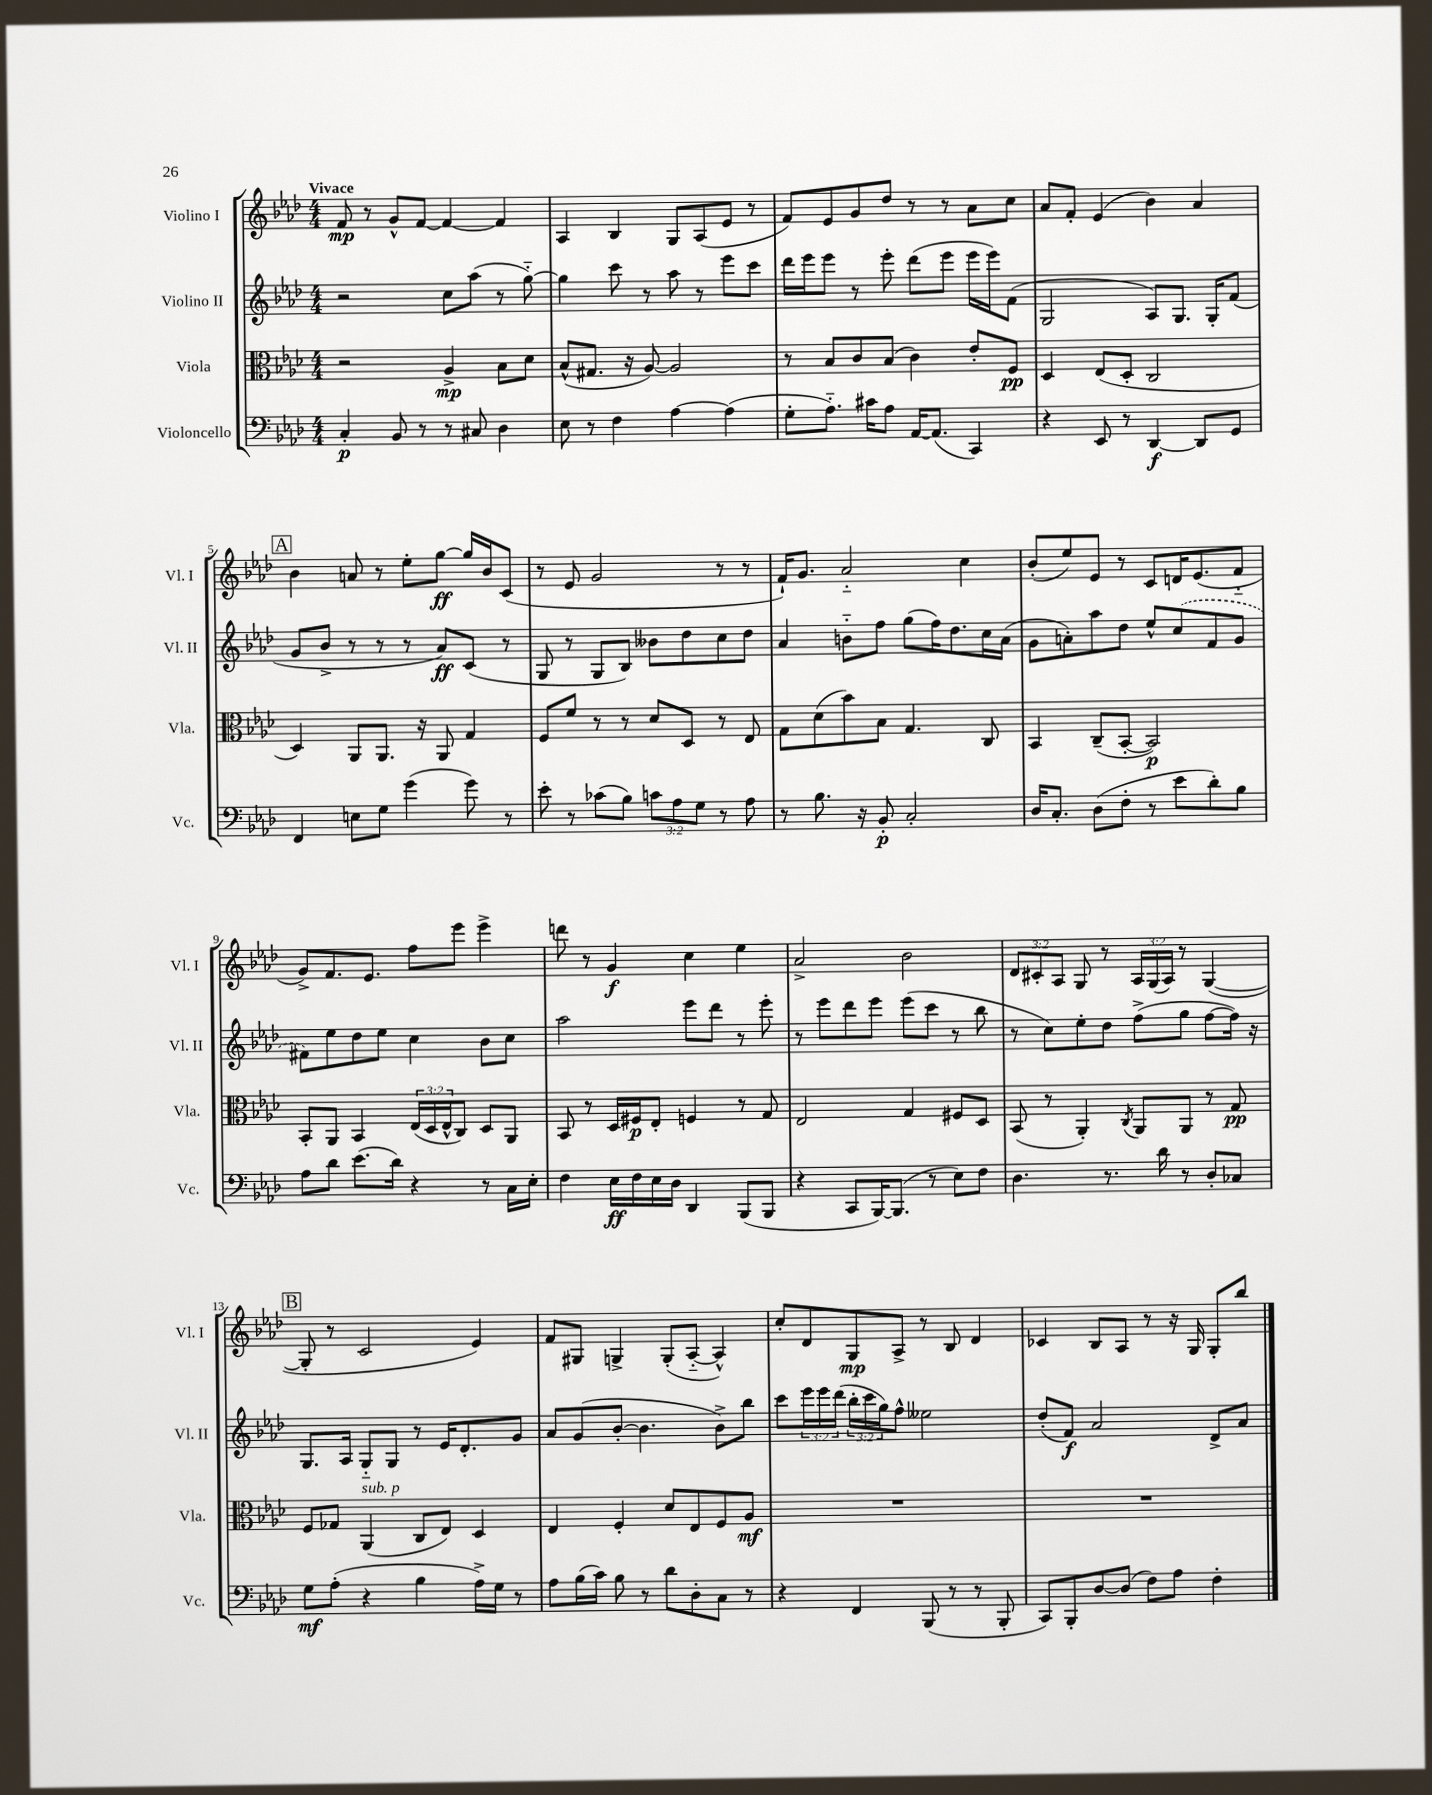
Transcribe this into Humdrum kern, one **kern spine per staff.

**kern	**dynam	**kern	**dynam	**kern	**dynam	**kern	**dynam
*part4	*part4	*part3	*part3	*part2	*part2	*part1	*part1
*staff4	*staff4	*staff3	*staff3	*staff2	*staff2	*staff1	*staff1
*I"Violoncello	*	*I"Viola	*	*I"Violino II	*	*I"Violino I	*
*I'Vc.	*	*I'Vla.	*	*I'Vl. II	*	*I'Vl. I	*
*clefF4	*	*clefC3	*	*clefG2	*	*clefG2	*
*k[b-e-a-d-]	*	*k[b-e-a-d-]	*	*k[b-e-a-d-]	*	*k[b-e-a-d-]	*
*M4/4	*	*M4/4	*	*M4/4	*	*M4/4	*
=1	=1	=1	=1	=1	=1	=1	=1
!	!	!	!	!	!	!LO:TX:a:B:t=Vivace	!
4C'/	p	2r	.	2r	.	8f/	mp
.	.	.	.	.	.	8r	.
8BB-/	.	.	.	.	.	8g^^/L	.
8r	.	.	.	.	.	[8f/J	.
8r	.	4A-^/	mp	8cc\L	.	4f/_	.
8C#X/	.	.	.	(8aa-\J	.	.	.
4D-\	.	8B-\L	.	8r	.	4f/]	.
.	.	8d-\J	.	[8gg\)	.	.	.
=2	=2	=2	=2	=2	=2	=2	=2
8E-\	.	(8B-^^/L	.	4gg\]	.	4A-/	.
8r	.	8.G#X/J	.	.	.	.	.
4F\	.	.	.	8ccc\	.	4B-/	.
.	.	16r	.	.	.	.	.
.	.	[8A-/)	.	8r	.	.	.
[4A-\	.	2A-/]	.	8aa-\	.	8G/L	.
.	.	.	.	8r	.	(8A-/	.
(4A-\]	.	.	.	8eee-\L	.	8e-/J	.
.	.	.	.	8ccc\J	.	8r	.
=3	=3	=3	=3	=3	=3	=3	=3
8G'\L	.	8r	.	16ddd-\LL	.	8f/L)	.
.	.	.	.	16eee-\J	.	.	.
8.A-\J)	.	8B-/L	.	8eee-\J	.	8e-/	.
.	.	8c/	.	8r	.	8g/	.
16c#X\KL	.	.	.	.	.	.	.
8A-\J	.	(8B-/J	.	8eee-'\	.	8dd-/J	.
[16AA-/KL	.	4c\)	.	(8ddd-\L	.	8r	.
(8.AA-/J]	.	.	.	.	.	.	.
.	.	.	.	8eee-\J	.	8r	.
4CC/)	.	8e-'/L	.	16eee-\LL	.	8a-\L	.
.	.	.	.	16eee-\J)	.	.	.
.	.	8F/J	pp	(8f\J	.	8cc\J	.
=4	=4	=4	=4	=4	=4	=4	=4
4r	.	4D-/	.	2G/	.	8a-/L	.
.	.	.	.	.	.	8f'/J	.
8EE-/	.	(8E-/L	.	.	.	(4e-/	.
8r	.	8D-'/J	.	.	.	.	.
[4DD-/	f	2C/	.	8A-/L)	.	4b-\)	.
.	.	.	.	8.G/J	.	.	.
8DD-/L]	.	.	.	.	.	4a-/	.
.	.	.	.	16G'/KL	.	.	.
8GG/J	.	.	.	(8f/J	.	.	.
!!LO:LB:g=z
!!LO:REH:place=s1:t=A
=5	=5	=5	=5	=5	=5	=5	=5
4FF/	.	4D-/)	.	8g/L	.	4b-\	.
.	.	.	.	8b-^/J	.	.	.
8En\L	.	8AA-/L	.	8r	.	8an/	.
8G\J	.	8.AA-/J	.	8r	.	8r	.
(4g\	.	.	.	8r	.	8ee-'\L	.
.	.	16r	.	.	.	.	.
.	.	8AA-/	.	8a-/L)	ff	[8gg\J	ff
8g\)	.	4G/	.	(8c/J	.	16gg/LL]	.
.	.	.	.	.	.	16b-/J	.
8r	.	.	.	8r	.	(8c/J	.
=6	=6	=6	=6	=6	=6	=6	=6
8e-'\	.	8F/L	.	8G/	.	8r	.
8r	.	8f/J	.	8r	.	8e-/	.
(8c-X\L	.	8r	.	8G/L	.	2g/	.
8B-\J)	.	8r	.	8B-/J)	.	.	.
12cn\L	.	8d-/L	.	8b--X\L	.	.	.
12A-\	.	.	.	.	.	.	.
.	.	8D-/J	.	8dd-\	.	.	.
12G\J	.	.	.	.	.	.	.
8r	.	8r	.	8cc\	.	8r	.
8A-\	.	8E-/	.	8dd-\J	.	8r	.
=7	=7	=7	=7	=7	=7	=7	=7
8r	.	8G\L	.	4a-/	.	16f`/KL)	.
.	.	.	.	.	.	8.g/J	.
8.B-\	.	(8d-\	.	.	.	.	.
.	.	8b-\)	.	8bn\L	.	2a-/	.
16r	.	.	.	.	.	.	.
8BB-'/	p	8B-\J	.	8ff\J	.	.	.
2C'/	.	4.G/	.	(8gg\L	.	.	.
.	.	.	.	16ff\K)	.	.	.
.	.	.	.	8.dd-\	.	.	.
.	.	.	.	.	.	4cc\	.
.	.	8C/	.	16cc\L	.	.	.
.	.	.	.	(16a-\JJ	.	.	.
=8	=8	=8	=8	=8	=8	=8	=8
16D-/KL	.	4BB-/	.	8g\L	.	(8b-'/L	.
8.C'/J	.	.	.	.	.	.	.
.	.	.	.	8an'\)	.	8ee-/)	.
(8D-\L	.	(8C~/L	.	8aa-\	.	8e-/J	.
8F'\J	.	[8BB-'/J	.	8dd-\J	.	8r	.
8r	.	2BB-/])	p	8ee-^^/L	.	8c/L	.
8e-\L	.	.	.	(8cc/	.	16dn/K	.
.	.	.	.	.	.	(8.e-/	.
8d-'\)	.	.	.	8f/	.	.	.
8B-\J	.	.	.	8g/J	.	8f/J	.
!!LO:LB:g=z
=9	=9	=9	=9	=9	=9	=9	=9
8A-\L	.	8BB-'/L	.	8f#X\L)	.	8g^/L)	.
8d-\J	.	8AA-/J	.	8ee-\	.	8.f/	.
(8.e-\L	.	4BB-/	.	8dd-\	.	.	.
.	.	.	.	.	.	8.e-/J	.
.	.	.	.	8ee-\J	.	.	.
16d-\Jk)	.	.	.	.	.	.	.
4r	.	(24E-/LL	.	4cc\	.	8ff\L	.
.	.	24D-/	.	.	.	.	.
.	.	24E-^^/J	.	.	.	.	.
.	.	8C/J)	.	.	.	8eee-\J	.
8r	.	8D-/L	.	8b-\L	.	4eee-^\	.
16C\LL	.	8AA-/J	.	8cc\J	.	.	.
16E-'\JJ	.	.	.	.	.	.	.
=10	=10	=10	=10	=10	=10	=10	=10
4F\	.	8BB-/	.	2aa-\	.	8dddn\	.
.	.	8r	.	.	.	8r	.
16E-\LL	ff	16D-/LL	.	.	.	4g/	f
16F\	.	16F#X/J	p	.	.	.	.
16E-\	.	8E-'/J	.	.	.	.	.
16D-\JJ	.	.	.	.	.	.	.
4DD-/	.	4Fn/	.	8eee-\L	.	4cc\	.
.	.	.	.	8ddd-\J	.	.	.
(8BBB-/L	.	8r	.	8r	.	4ee-\	.
8BBB-/J	.	8G/	.	8eee-'\	.	.	.
=11	=11	=11	=11	=11	=11	=11	=11
4r	.	2E-/	.	8r	.	2a-^/	.
.	.	.	.	8eee-\L	.	.	.
8CC/L	.	.	.	8ddd-\	.	.	.
[16BBB-/K)	.	.	.	8eee-\J	.	.	.
(8.BBB-/J]	.	.	.	.	.	.	.
.	.	4G/	.	(8eee-\L	.	2b-\	.
8r	.	.	.	8ccc\J	.	.	.
8E-\L)	.	8F#X/L	.	8r	.	.	.
8F\J	.	8D-/J	.	8bb-\	.	.	.
=12	=12	=12	=12	=12	=12	=12	=12
4.D-\	.	(8BB-/	.	8r	.	12d-/L	.
.	.	.	.	.	.	12c#X'/	.
.	.	8r	.	8cc\L)	.	.	.
.	.	.	.	.	.	12A-/J	.
.	.	4AA-'/)	.	8ee-'\	.	8G/	.
8.r	.	.	.	8dd-\J	.	8r	.
.	.	8qC/	.	.	.	.	.
.	.	8AA-/L	.	(8ff^\L	.	24A-/LL	.
.	.	.	.	.	.	(24G/	.
16d-\	.	.	.	.	.	.	.
.	.	.	.	.	.	24A-/JJ)	.
8r	.	8AA-/J	.	8gg\J	.	8r	.
8D-'/L	.	8r	.	[8ff\L	.	([4G/	.
8C-X/J	.	8G/	pp	16ff\Jk])	.	.	.
.	.	.	.	16r	.	.	.
!!LO:LB:g=z
!!LO:REH:place=s1:t=B
=13	=13	=13	=13	=13	=13	=13	=13
8G\L	mf	8F/L	.	8.G/L	.	8G'/]	.
(8A-'\J	.	8G-X/J	.	.	.	8r	.
.	.	.	.	16A-/Jk	.	.	.
!	!	!LO:TX:a:i:t=sub. p	!	!	!	!	!
4r	.	(4AA-/	.	8G/L	.	2c/	.
.	.	.	.	8G/J	.	.	.
4B-\	.	8C/L	.	8r	.	.	.
.	.	8E-/J)	.	16e-/KL	.	.	.
.	.	.	.	8.d-'/	.	.	.
16A-^\LL)	.	4D-/	.	.	.	4e-/)	.
16G\JJ	.	.	.	.	.	.	.
8r	.	.	.	8g/J	.	.	.
=14	=14	=14	=14	=14	=14	=14	=14
8A-\L	.	4E-/	.	8a-/L	.	8f/L	.
(16B-\L	.	.	.	(8g/	.	8G#X/J	.
16c\JJ)	.	.	.	.	.	.	.
8B-\	.	4F'/	.	[8b-'/J	.	4Gn^/	.
8r	.	.	.	4.b-\]	.	.	.
8d-\L	.	8d-/L	.	.	.	(8G'/L	.
8D-'\	.	8E-/	.	.	.	[8A-/J	.
8C\J	.	8F/	.	8b-^\L)	.	4A-^^/])	.
8r	.	8A-/J	mf	8bb-\J	.	.	.
=15	=15	=15	=15	=15	=15	=15	=15
4r	.	1r	.	8ccc\L	.	8cc'/L	.
.	.	.	.	24eee-\L	.	8d-/	.
.	.	.	.	24eee-\	.	.	.
.	.	.	.	(24ddd-\JJ	.	.	.
4FF/	.	.	.	24bb-'\LL	.	8G/	mp
.	.	.	.	24ccc\	.	.	.
.	.	.	.	24gg\J)	.	.	.
.	.	.	.	8ff^^\J	.	8A-^/J	.
(8BBB-/	.	.	.	2ee--X\	.	8r	.
8r	.	.	.	.	.	8B-/	.
8r	.	.	.	.	.	4d-/	.
8BBB-'/	.	.	.	.	.	.	.
=16	=16	=16	=16	=16	=16	=16	=16
8CC/L)	.	1r	.	(8dd-'/L	.	4c-X/	.
8BBB-'/	.	.	.	8f/J)	f	.	.
[8D-/	.	.	.	2a-/	.	8B-/L	.
(8D-/J]	.	.	.	.	.	8A-/J	.
8F\L)	.	.	.	.	.	8r	.
8A-\J	.	.	.	.	.	16r	.
.	.	.	.	.	.	16G/	.
4F'\	.	.	.	8d-^/L	.	8G'/L	.
.	.	.	.	8a-/J	.	8bb-/J	.
==	==	==	==	==	==	==	==
*-	*-	*-	*-	*-	*-	*-	*-
